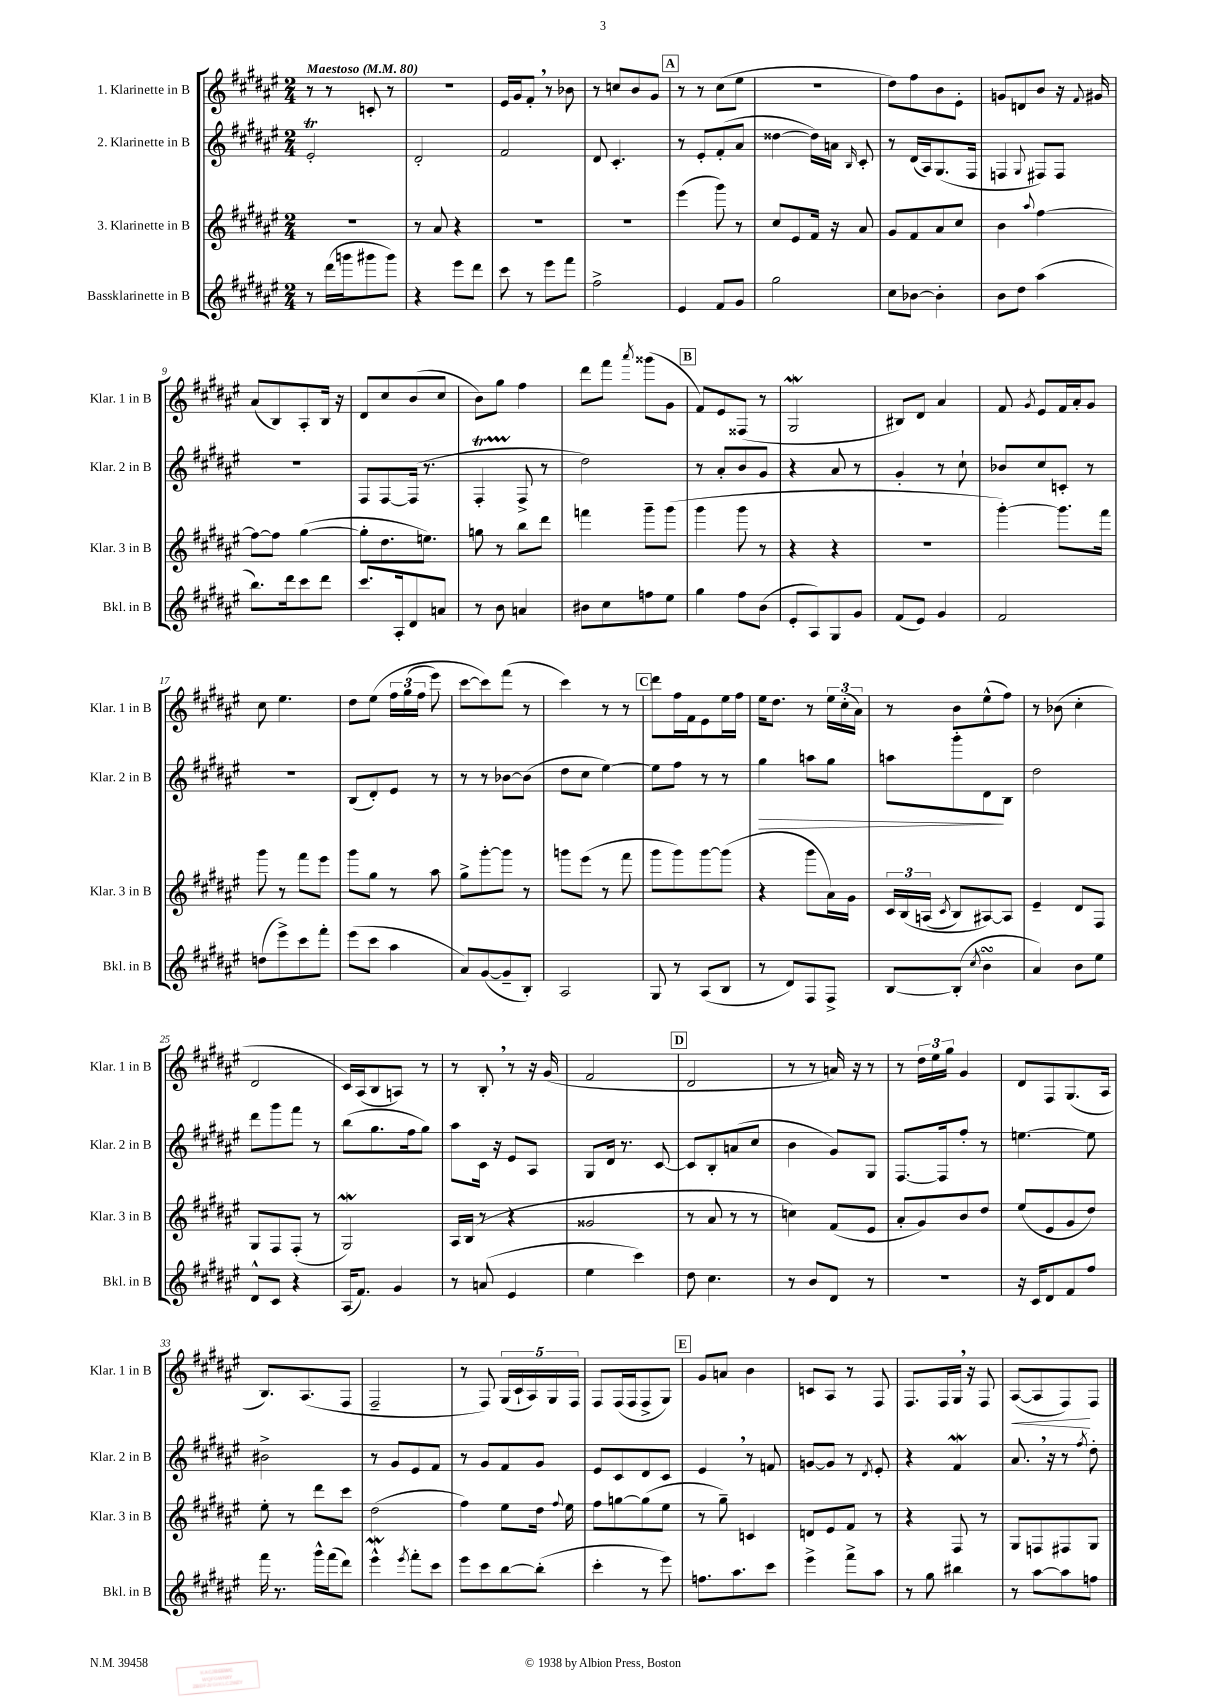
<<
\new StaffGroup <<
\new Staff = "s0" \with { instrumentName = "1. Klarinette in B" shortInstrumentName = "Klar. 1 in B" } {
    \clef treble \key fis \major \numericTimeSignature \time 2/4 \tempo "Maestoso" 4 = 80
    \autoBeamOff r8 r8 c'8-. r8 |
    R2 |
    eis'16[ gis'16 fis'8]-. \breathe r8 bes'8 |
    r8 c''8[ b'8 gis'8] |
    \mark \markup { \box "A" } r8 r8 cis''8[( eis''8] |
    R2 |
    dis''8[) fis''8 b'8 eis'8]-. |
    g'8[ d'8 b'8] r16 \appoggiatura { fis'8 } gis'16 |
    ais'8[( b8) ais8-. b16] r16 |
    dis'8[ cis''8 b'8( cis''8] |
    b'8[) gis''8] fis''4 |
    dis'''8[ fis'''8] \acciaccatura { ais'''8 } gisis'''8[( gis'8] |
    \mark \markup { \box "B" } fis'8[) eis'8 fisis8]( r8 |
    gis2\mordent |
    bis8[) dis'8] ais'4 |
    fis'8 \acciaccatura { gis'8 } eis'8[ fis'16 ais'16-. gis'8] |
    cis''8 eis''4. |
    dis''8[ eis''8]\( \tuplet 3/2 { fis''16[ gis''16( fis''16] } eis'''8) |
    cis'''8[~ cis'''8\) fis'''8]( r8 |
    cis'''4) r8 r8 |
    \mark \markup { \box "C" } dis'''8[ fis''16 fis'16 eis'8 eis''16 fis''16] |
    eis''16[ dis''8.] r8 \tuplet 3/2 { eis''16[ cis''16-.( ais'16]) } |
    r8 b'8[ eis''8-^( fis''8]) |
    r8 bes'8( cis''4-. |
    dis'2 |
    cis'16[) ais16( b8 a8]) r8 |
    r8 b8-. \breathe r8 r16 gis'16( |
    fis'2 |
    \mark \markup { \box "D" } dis'2 |
    r8 r8 a'16) r16 r8 |
    r8 \tuplet 3/2 { dis''16[ eis''16 gis''16] } gis'4 |
    dis'8[ fis8 gis8.( ais16] |
    b8.[) ais8.( fis8] |
    fis2-- |
    r8 fis8) \tuplet 5/4 { gis16[( cis'16-! ais16) gis16 fis16] } |
    fis8[ fis16( fis16 fis8-> gis8]) |
    \mark \markup { \box "E" } gis'8[ a'8] b'4 |
    c'8[ ais8] r8 fis8 |
    fis8.[ fis16 gis16] \breathe r16 fis8 |
    ais8[~\<( ais8 fis8\!) fis8] \bar "|." |
}
\new Staff = "s1" \with { instrumentName = "2. Klarinette in B" shortInstrumentName = "Klar. 2 in B" } {
    \clef treble \key fis \major \numericTimeSignature \time 2/4
    \autoBeamOff eis'2-.\trill |
    dis'2-. |
    fis'2 |
    dis'8 cis'4.-. |
    \mark \markup { \box "A" } r8 eis'8[-. fis'8-.( ais'8] |
    disis''4~ disis''16[) a'16] \grace { b16 } cis'8-. |
    r8 dis'16[( ais16) gis8.( fis16] |
    f4 \appoggiatura { gis8 } fis8[) fis8] |
    r2 |
    fis8[ fis8~ fis16]( r8. |
    fis4-.\startTrillSpan fis8->\stopTrillSpan r8 |
    dis''2) |
    \mark \markup { \box "B" } r8 ais'8[-. b'8 gis'8] |
    r4 ais'8 r8 |
    gis'4-. r8 cis''8-! |
    bes'8[ cis''8 c'8]-. r8 |
    R2 |
    b8[( dis'8-.) eis'8] r8 |
    r8 r8 bes'8[~ bes'8]( |
    dis''8[ cis''8] eis''4~) |
    \mark \markup { \box "C" } eis''8[ fis''8] r8 r8 |
    gis''4\> a''8[ gis''8] |
    a''8[ gis'''8-. dis'8\! b8] |
    dis''2 |
    dis'''8[ gis'''8 fis'''8] r8 |
    b''8[( gis''8. fis''16 gis''8]) |
    ais''8[ cis'16] r16 eis'8[ ais8] |
    gis8[ dis'16] r8. cis'8~ |
    \mark \markup { \box "D" } cis'8[ b8-. a'8( cis''8] |
    b'4 gis'8[) gis8] |
    fis8.[~ fis16 fis''8]-. r8 |
    e''4.~ e''8 |
    bis'2-> |
    r8 gis'8[ eis'8 fis'8] |
    r8 gis'8[ fis'8 gis'8] |
    eis'8[ cis'8 dis'8 cis'8] |
    \mark \markup { \box "E" } eis'4 \breathe r8 f'8 |
    g'8[~ g'8] r8 \acciaccatura { dis'8 } eis'8-. |
    r4 fis'4\mordent |
    ais'8. \breathe r16 r8 \acciaccatura { fis''8 } dis''8-. \bar "|." |
}
\new Staff = "s2" \with { instrumentName = "3. Klarinette in B" shortInstrumentName = "Klar. 3 in B" } {
    \clef treble \key fis \major \numericTimeSignature \time 2/4
    \autoBeamOff R2 |
    r8 ais'8 r4 |
    R2 |
    R2 |
    \mark \markup { \box "A" } eis'''4( gis'''8) r8 |
    cis''8[ eis'8 fis'16] r16 ais'8 |
    gis'8[ fis'8 ais'8 cis''8] |
    b'4 \appoggiatura { ais''8 } fis''4~ |
    fis''8[~ fis''8] gis''4~( |
    gis''8[-. dis''8. e''8.]) |
    g''8 r8 b''8[ dis'''8] |
    f'''4 gis'''8[-- gis'''8]( |
    \mark \markup { \box "B" } gis'''4 gis'''8 r8 |
    r4 r4 |
    R2 |
    gis'''4~-.) gis'''8.[ fis'''16] |
    gis'''8 r8 fis'''8[ eis'''8] |
    gis'''8[ gis''8] r8 ais''8 |
    gis''8[-> gis'''8~-. gis'''8] r8 |
    g'''8[ eis'''8]( r8 fis'''8 |
    \mark \markup { \box "C" } gis'''8[ gis'''8) gis'''8~ gis'''8]( |
    r4 gis'''8[ ais'16) gis'16] |
    \tuplet 3/2 { cis'16[ b16\( a16]( } \acciaccatura { cis'8 } b8[) ais8~\) ais8] |
    eis'4-- dis'8[ fis8] |
    gis8[ fis8 fis8]-.( r8 |
    gis2\mordent) |
    ais16[ b16]( r8 r4 |
    gisis'2 |
    \mark \markup { \box "D" } r8 ais'8 r8 r8 |
    c''4) fis'8[( eis'8] |
    ais'8[-. gis'8) b'8 dis''8] |
    eis''8[( eis'8 gis'8 dis''8]) |
    eis''8-. r8 dis'''8[ cis'''8] |
    dis''2( |
    fis''4) eis''8[ dis''16] \appoggiatura { fis''8 } eis''16 |
    fis''8[ g''8~ g''8( eis''8] |
    \mark \markup { \box "E" } r8 gis''8--) c'4 |
    d'8[ eis'8 fis'8] r8 |
    r4 fis8 r8 |
    gis8[ f8 fis8 gis8] \bar "|." |
}
\new Staff = "s3" \with { instrumentName = "Bassklarinette in B" shortInstrumentName = "Bkl. in B" } {
    \clef treble \key fis \major \numericTimeSignature \time 2/4
    \autoBeamOff r8 dis'''16[( g'''16 gis'''8 gis'''8]) |
    r4 eis'''8[ dis'''8] |
    cis'''8 r8 eis'''8[ fis'''8] |
    fis''2-> |
    \mark \markup { \box "A" } eis'4 fis'8[ gis'8] |
    gis''2 |
    cis''8[ bes'8]~ bes'4-. |
    b'8[ dis''8] ais''4( |
    b''8.[) dis'''16 cis'''8 dis'''8] |
    cis'''8.[ ais16-. dis'8 a'8] |
    r8 b'8 a'4 |
    bis'8[ cis''8 f''8 eis''8] |
    \mark \markup { \box "B" } gis''4 fis''8[ b'8]( |
    eis'8[-. ais8) gis8 gis'8] |
    fis'8[( eis'8]) gis'4 |
    fis'2 |
    d''8[( eis'''8->) cis'''8 fis'''8]-. |
    eis'''8[( cis'''8] ais''4 |
    ais'8[) gis'8~( gis'8-- b8]-.) |
    ais2 |
    \mark \markup { \box "C" } gis8 r8 ais8[( b8] |
    r8 dis'8[) fis8 fis8]-> |
    b8[~ b8]-.( \acciaccatura { cis''8 } b'4\turn |
    ais'4) b'8[ eis''8] |
    dis'8[-^ cis'8] r4 |
    ais16[( fis'8.]) gis'4 |
    r8 a'8( eis'4 |
    eis''4 cis'''4) |
    \mark \markup { \box "D" } dis''8 cis''4. |
    r8 b'8[ dis'8] r8 |
    R2 |
    r16 cis'16[ dis'8 fis'8 fis''8] |
    fis'''16 r8. gis'''16[-^ fis'''16( dis'''8]) |
    eis'''4-^\mordent \acciaccatura { eis'''8 } fis'''8[-. cis'''8] |
    eis'''8[ cis'''8 b''8~ b''8]-.( |
    cis'''4-. r8 eis'''8) |
    \mark \markup { \box "E" } f''8.[ ais''8. cis'''8] |
    eis'''4-> fis'''8[-> ais''8] |
    r8 gis''8 bis''4 |
    r8 ais''8[~ ais''8 f''8] \bar "|." |
}
>>
>>
